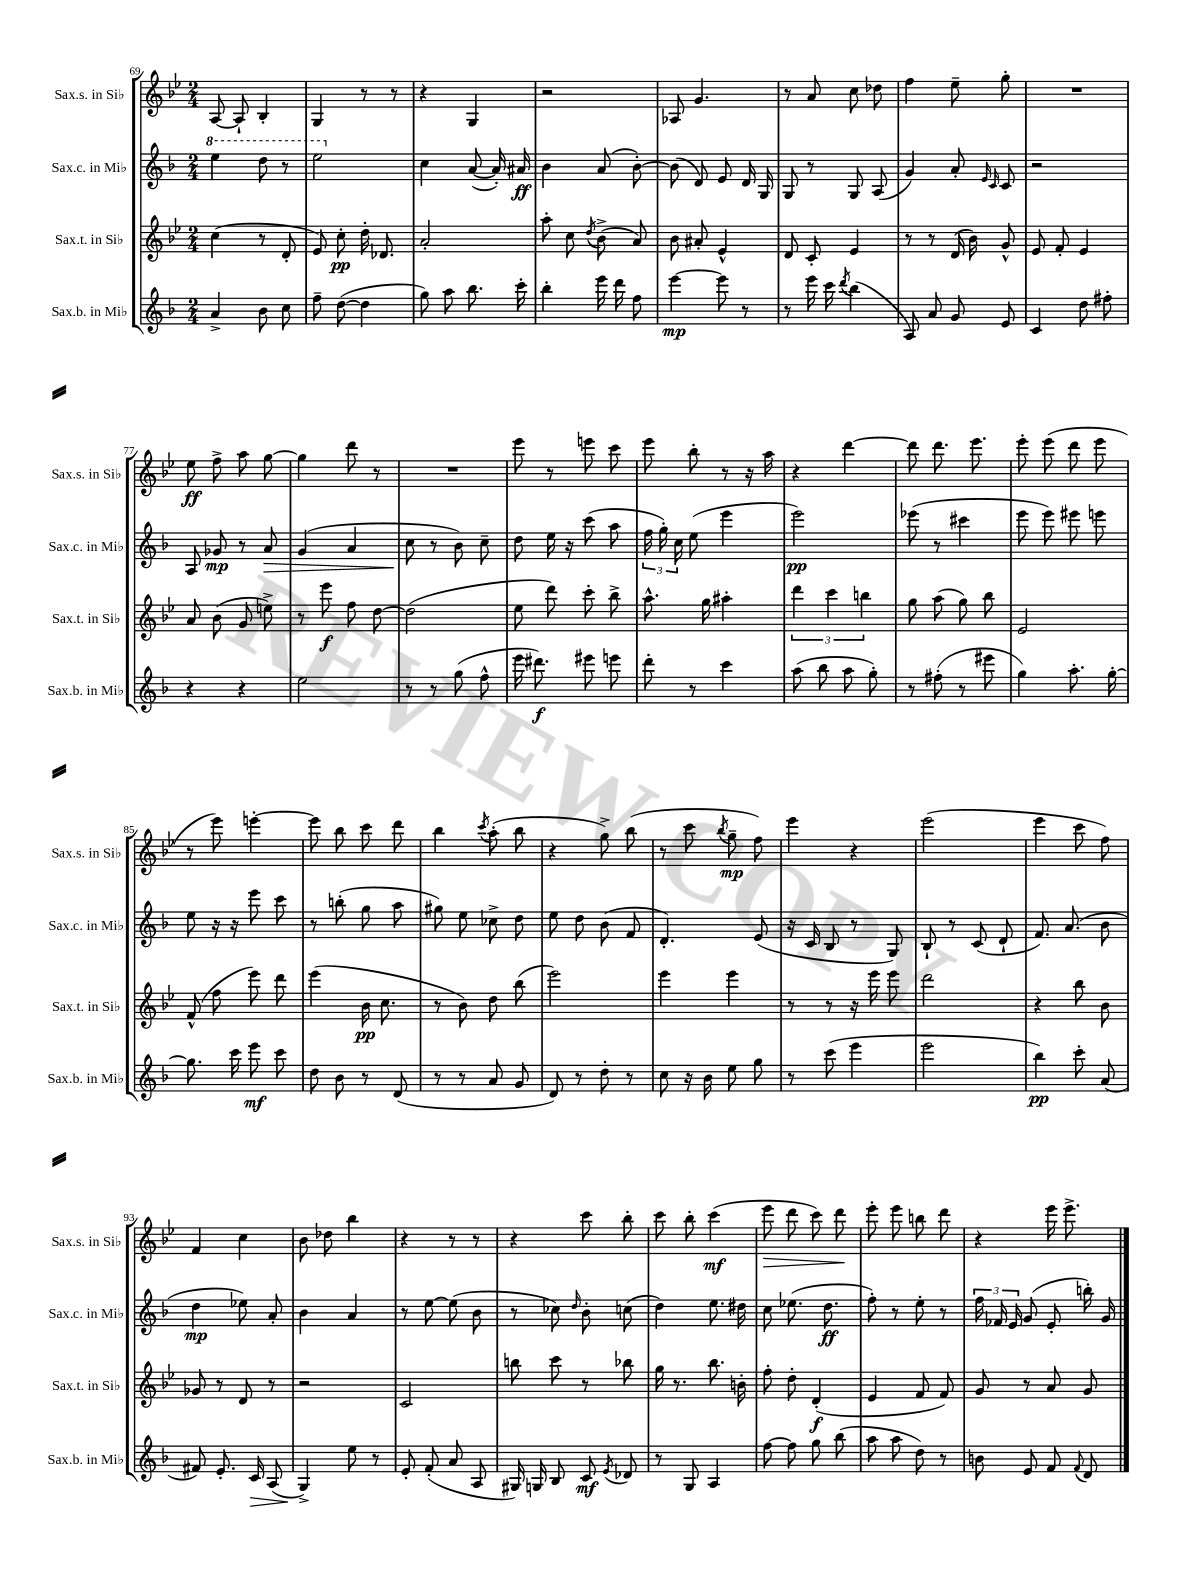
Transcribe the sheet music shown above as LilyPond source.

<<
\new StaffGroup <<
\new Staff = "s0" \with { instrumentName = "Sax.s. in Sib" shortInstrumentName = "Sax.s. in Sib" } {
    \clef treble \key bes \major \numericTimeSignature \time 2/4
    \autoBeamOff a8~ a8-! bes4-. |
    g4 r8 r8 |
    r4 g4 |
    r2 |
    aes8 g'4. |
    r8 a'8 c''8 des''8 |
    f''4 ees''8-- g''8-. |
    R2 |
    ees''8\ff f''8-> a''8 g''8~ |
    g''4 d'''8 r8 |
    R2 |
    ees'''8 r8 e'''8 c'''8 |
    ees'''8 bes''8-. r8 r16 a''16 |
    r4 d'''4~ |
    d'''8 d'''8. ees'''8. |
    ees'''8-. ees'''8( d'''8 ees'''8 |
    r8 ees'''8) e'''4~-. |
    e'''8 bes''8 c'''8 d'''8 |
    bes''4 \acciaccatura { c'''8 } a''8-.( bes''8 |
    r4 g''8->) bes''8( |
    r8 c'''8 \acciaccatura { bes''8 } g''8--\mp f''8) |
    ees'''4 r4 |
    ees'''2( |
    ees'''4 c'''8 f''8) |
    f'4 c''4 |
    bes'8 des''8 bes''4 |
    r4 r8 r8 |
    r4 c'''8 bes''8-. |
    c'''8 bes''8-. c'''4\mf( |
    ees'''8\> d'''8 c'''8) d'''8\! |
    ees'''8-. ees'''8 b''8 d'''8 |
    r4 ees'''16 ees'''8.-> \bar "|." |
}
\new Staff = "s1" \with { instrumentName = "Sax.c. in Mib" shortInstrumentName = "Sax.c. in Mib" } {
    \clef treble \key f \major \numericTimeSignature \time 2/4
    \autoBeamOff \ottava #1 e'''4 d'''8 r8 |
    e'''2 \ottava #0 |
    c''4 a'8~( a'16-.) ais'16\ff |
    bes'4 a'8( bes'8~-.) |
    bes'8( d'8) e'8 d'16 g16 |
    g8 r8 g8 a8( |
    g'4) a'8-. \grace { e'16 c'16 } c'8 |
    r2 |
    a8 ges'8\mp r8 a'8\> |
    g'4( a'4 |
    c''8\! r8 bes'8) c''8-- |
    d''8 e''16 r16 c'''8( a''8 |
    \tuplet 3/2 { f''16 g''16-.) c''16 } e''8( e'''4 |
    e'''2\pp) |
    ees'''8( r8 cis'''4 |
    e'''8 e'''8) eis'''8 e'''8 |
    e''8 r16 r16 e'''8 c'''8 |
    r8 b''8-.( g''8 a''8 |
    gis''8) e''8 ces''8-> d''8 |
    e''8 d''8 bes'8( f'8 |
    d'4.-.) e'8( |
    r16 c'16 bes8 r8 g8) |
    bes8-! r8 c'8( d'8-! |
    f'8.) a'8.( bes'8 |
    d''4\mp ees''8) a'8-. |
    bes'4 a'4 |
    r8 e''8~ e''8( bes'8 |
    r8 ces''8) \grace { d''16 } bes'8-. c''8( |
    d''4) e''8. dis''16 |
    c''8 ees''8.( d''8.\ff |
    f''8-.) r8 e''8-. r8 |
    \tuplet 3/2 { f''16 fes'16 e'16 } g'8( e'8-. b''16-.) g'16 \bar "|." |
}
\new Staff = "s2" \with { instrumentName = "Sax.t. in Sib" shortInstrumentName = "Sax.t. in Sib" } {
    \clef treble \key bes \major \numericTimeSignature \time 2/4
    \autoBeamOff c''4( r8 d'8-. |
    ees'8) c''8-.\pp d''16-. des'8. |
    a'2-. |
    a''8-. c''8 \acciaccatura { d''8 } bes'8->( a'8) |
    bes'8 ais'8-. ees'4-^ |
    d'8 c'8-. ees'4 |
    r8 r8 d'16( bes'16) g'8-^ |
    ees'8 f'8-. ees'4 |
    a'8 bes'8( g'8 e''8->) |
    r8 ees'''8\f f''8 d''8~ |
    d''2( |
    ees''8 d'''8) c'''8-. bes''8-> |
    a''8.-^ g''16 ais''4-. |
    \tuplet 3/2 { d'''4 c'''4 b''4 } |
    g''8 a''8( g''8) bes''8 |
    ees'2 |
    f'8-^( f''8 ees'''8) d'''8 |
    ees'''4( bes'16\pp c''8. |
    r8 bes'8) d''8 bes''8( |
    ees'''2) |
    ees'''4 ees'''4 |
    r8 r8 r16 ees'''16 ees'''8 |
    d'''2 |
    r4 bes''8 bes'8 |
    ges'8 r8 d'8 r8 |
    r2 |
    c'2 |
    b''8 c'''8 r8 bes''8 |
    g''16 r8. bes''8. b'16-. |
    f''8-. d''8-. d'4-.\f( |
    ees'4 f'8 f'8) |
    g'8 r8 a'8 g'8 \bar "|." |
}
\new Staff = "s3" \with { instrumentName = "Sax.b. in Mib" shortInstrumentName = "Sax.b. in Mib" } {
    \clef treble \key f \major \numericTimeSignature \time 2/4
    \autoBeamOff a'4-> bes'8 c''8 |
    f''8-- d''8~( d''4 |
    g''8) a''8 bes''8. c'''16-. |
    bes''4-. e'''16 d'''16 f''8 |
    e'''4~\mp e'''8 r8 |
    r8 e'''16 c'''16 \acciaccatura { d'''8 } bes''4( |
    a8) a'8 g'8 e'8 |
    c'4 d''8 fis''8-. |
    r4 r4 |
    e''2 |
    r8 r8 g''8( f''8-^ |
    e'''16 dis'''8.\f) eis'''8 e'''8 |
    d'''8-. r8 c'''4 |
    a''8( bes''8 a''8 g''8-.) |
    r8 fis''8-.( r8 eis'''8 |
    g''4) a''8.-. g''16~-. |
    g''8. c'''16 e'''8\mf c'''8 |
    d''8 bes'8 r8 d'8( |
    r8 r8 a'8 g'8 |
    d'8) r8 d''8-. r8 |
    c''8 r16 bes'16 e''8 g''8 |
    r8 c'''8( e'''4 |
    e'''2 |
    bes''4\pp) c'''8-. a'8( |
    fis'8) e'8.-. c'16\> a8( |
    g4->\!) e''8 r8 |
    e'8-. f'8-.( a'8 a8 |
    gis16) g16 bes8 c'8\mf \acciaccatura { e'8 } des'8 |
    r8 g8 a4 |
    f''8~ f''8 g''8 bes''8( |
    a''8 a''8 d''8) r8 |
    b'8 e'8 f'8 \appoggiatura { f'8 } d'8 \bar "|." |
}
>>
>>
\layout { \context { \Score currentBarNumber = #69 } }
